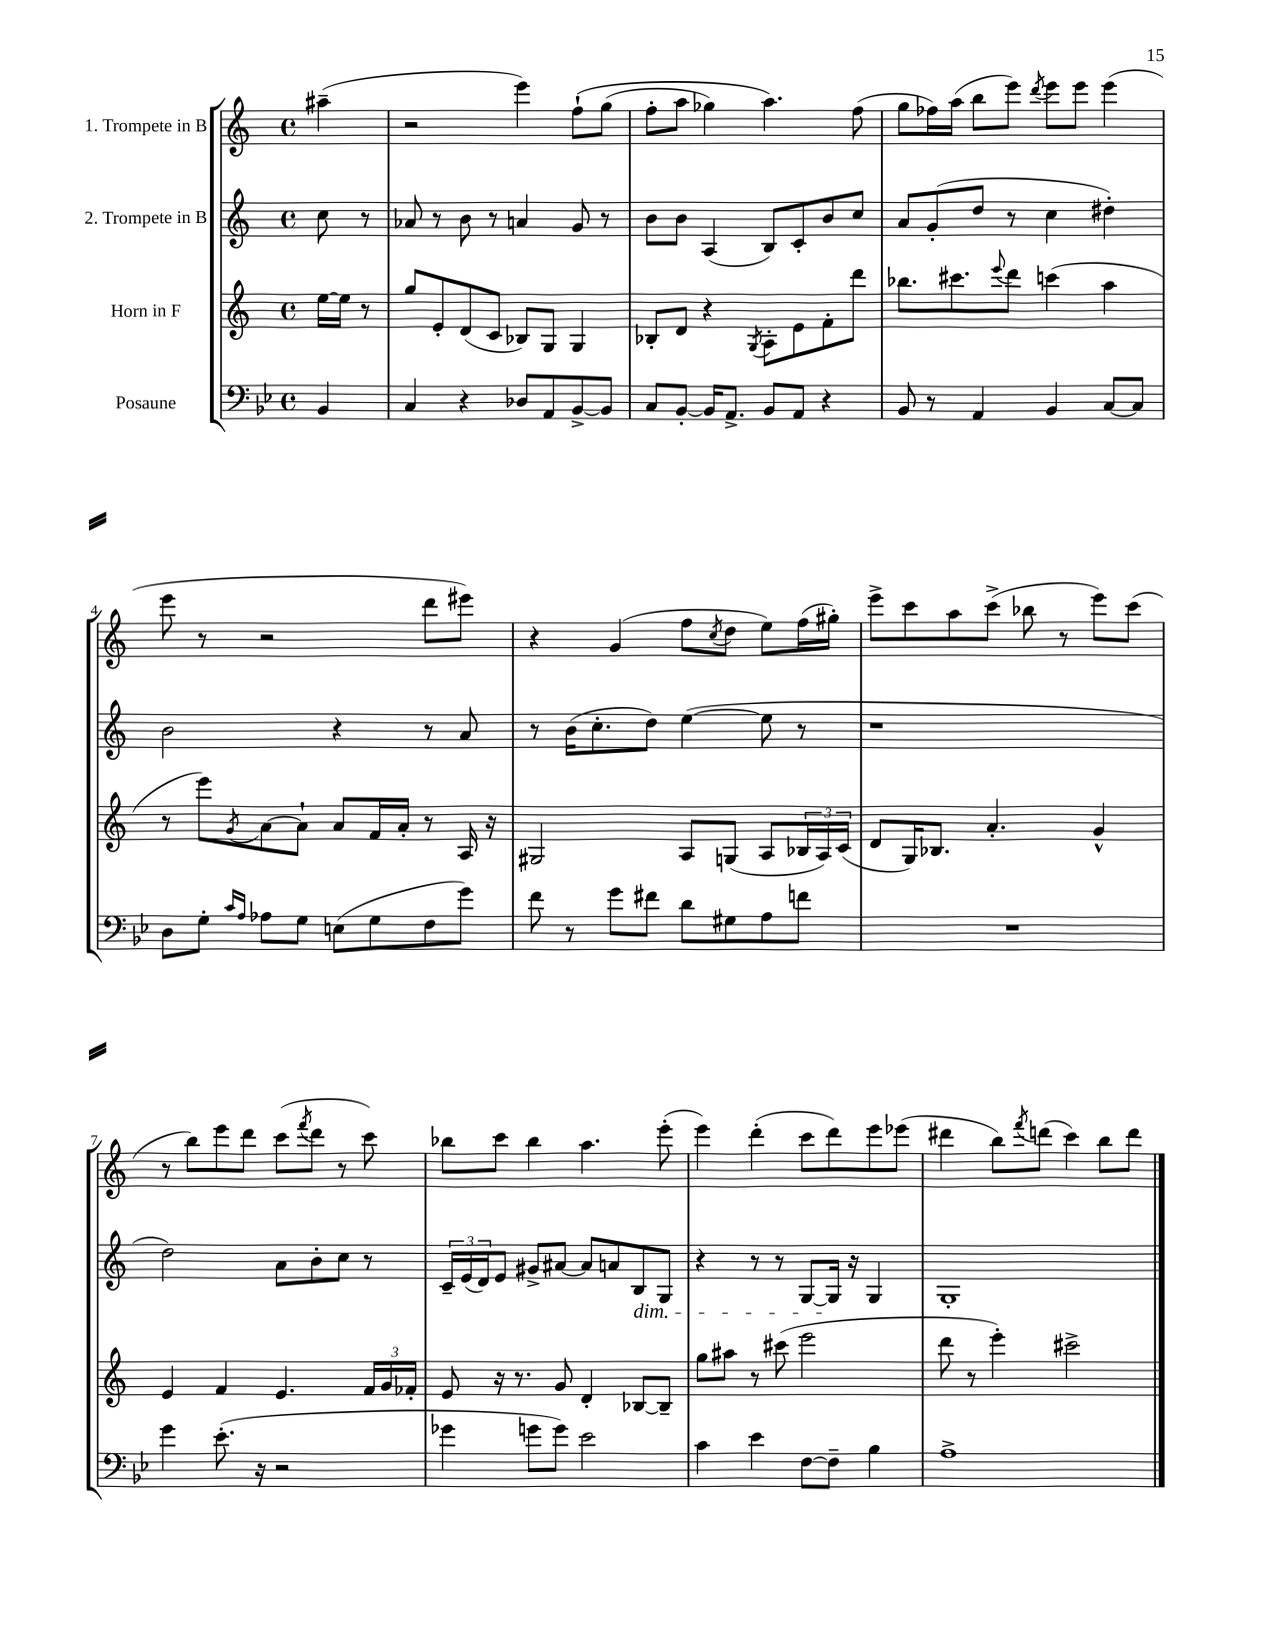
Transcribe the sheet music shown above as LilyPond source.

<<
\new StaffGroup <<
\new Staff = "s0" \with { instrumentName = "1. Trompete in B" } {
    \clef treble \key c \major \defaultTimeSignature \time 4/4 \partial 4
    ais''4--( |
    r2 e'''4) f''8-!\( g''8( |
    f''8-. a''8 ges''4) a''4.\) f''8( |
    g''8 fes''16) a''16( b''8 e'''8) \acciaccatura { d'''8 } e'''8 e'''8 e'''4( |
    e'''8 r8 r2 d'''8 eis'''8) |
    r4 g'4( f''8 \acciaccatura { c''8 } d''8 e''8) f''16( gis''16-.) |
    e'''8-> c'''8 a''8 c'''8->( bes''8 r8 e'''8) c'''8( |
    r8 b''8) e'''8 d'''8 c'''8( \acciaccatura { f'''8 } d'''8 r8 c'''8) |
    bes''8 c'''8 bes''4 a''4. e'''8-.( |
    e'''4) d'''4-.( c'''8 d'''8) e'''8 ees'''8( |
    dis'''4 b''8) \acciaccatura { f'''8 } d'''8( c'''4) b''8 d'''8 \bar "|." |
}
\new Staff = "s1" \with { instrumentName = "2. Trompete in B" } {
    \clef treble \key c \major \defaultTimeSignature \time 4/4 \partial 4
    c''8 r8 |
    aes'8 r8 b'8 r8 a'4 g'8 r8 |
    b'8 b'8 a4( b8) c'8-. b'8 c''8 |
    a'8 g'8-.( d''8 r8 c''4 dis''4-.) |
    b'2 r4 r8 a'8 |
    r8 b'16( c''8.-. d''8) e''4~( e''8 r8 |
    r1 |
    d''2) a'8 b'8-. c''8 r8 |
    \tuplet 3/2 { c'16-- e'16( d'16) } e'8 gis'8-> ais'8~ ais'8 a'8 b8\dim g8 |
    r4 r8 r8 g8~ g16\! r16 g4 |
    g1-. \bar "|." |
}
\new Staff = "s2" \with { instrumentName = "Horn in F" } {
    \clef treble \key c \major \defaultTimeSignature \time 4/4 \partial 4
    e''16~ e''16 r8 |
    g''8 e'8-. d'8( c'8 bes8) g8 g4 |
    bes8-. d'8 r4 \acciaccatura { g8 } a8-. e'8 f'8-. d'''8 |
    bes''8. cis'''8. \appoggiatura { e'''8 } d'''8 c'''4( a''4 |
    r8 e'''8) \acciaccatura { g'8 } a'8~ a'8-! a'8 f'16 a'16-. r8 a16 r16 |
    gis2 a8 g8( a8 \tuplet 3/2 { bes16 a16) c'16( } |
    d'8 g16) bes8. a'4.-. g'4-^ |
    e'4 f'4 e'4. \tuplet 3/2 { f'16 g'16 fes'16-. } |
    e'8 r16 r8. g'8 d'4-. bes8~ bes8-- |
    g''8 ais''8 r8 cis'''8( e'''2 |
    d'''8 r8 e'''4-.) cis'''2-> \bar "|." |
}
\new Staff = "s3" \with { instrumentName = "Posaune" } {
    \clef bass \key bes \major \defaultTimeSignature \time 4/4 \partial 4
    bes,4 |
    c4 r4 des8 a,8 bes,8~-> bes,8 |
    c8 bes,8~-. bes,16 a,8.-> bes,8 a,8 r4 |
    bes,8 r8 a,4 bes,4 c8~ c8 |
    d8 g8-. \grace { c'16 a16 } aes8 g8 e8( g8 f8 g'8) |
    f'8 r8 g'8 fis'8 d'8 gis8 a8 f'8 |
    R1 |
    g'4 ees'8.-.( r16 r2 |
    ges'4 g'8 g'8) ees'2 |
    c'4 ees'4 f8~ f8-- bes4 |
    a1-> \bar "|." |
}
>>
>>
